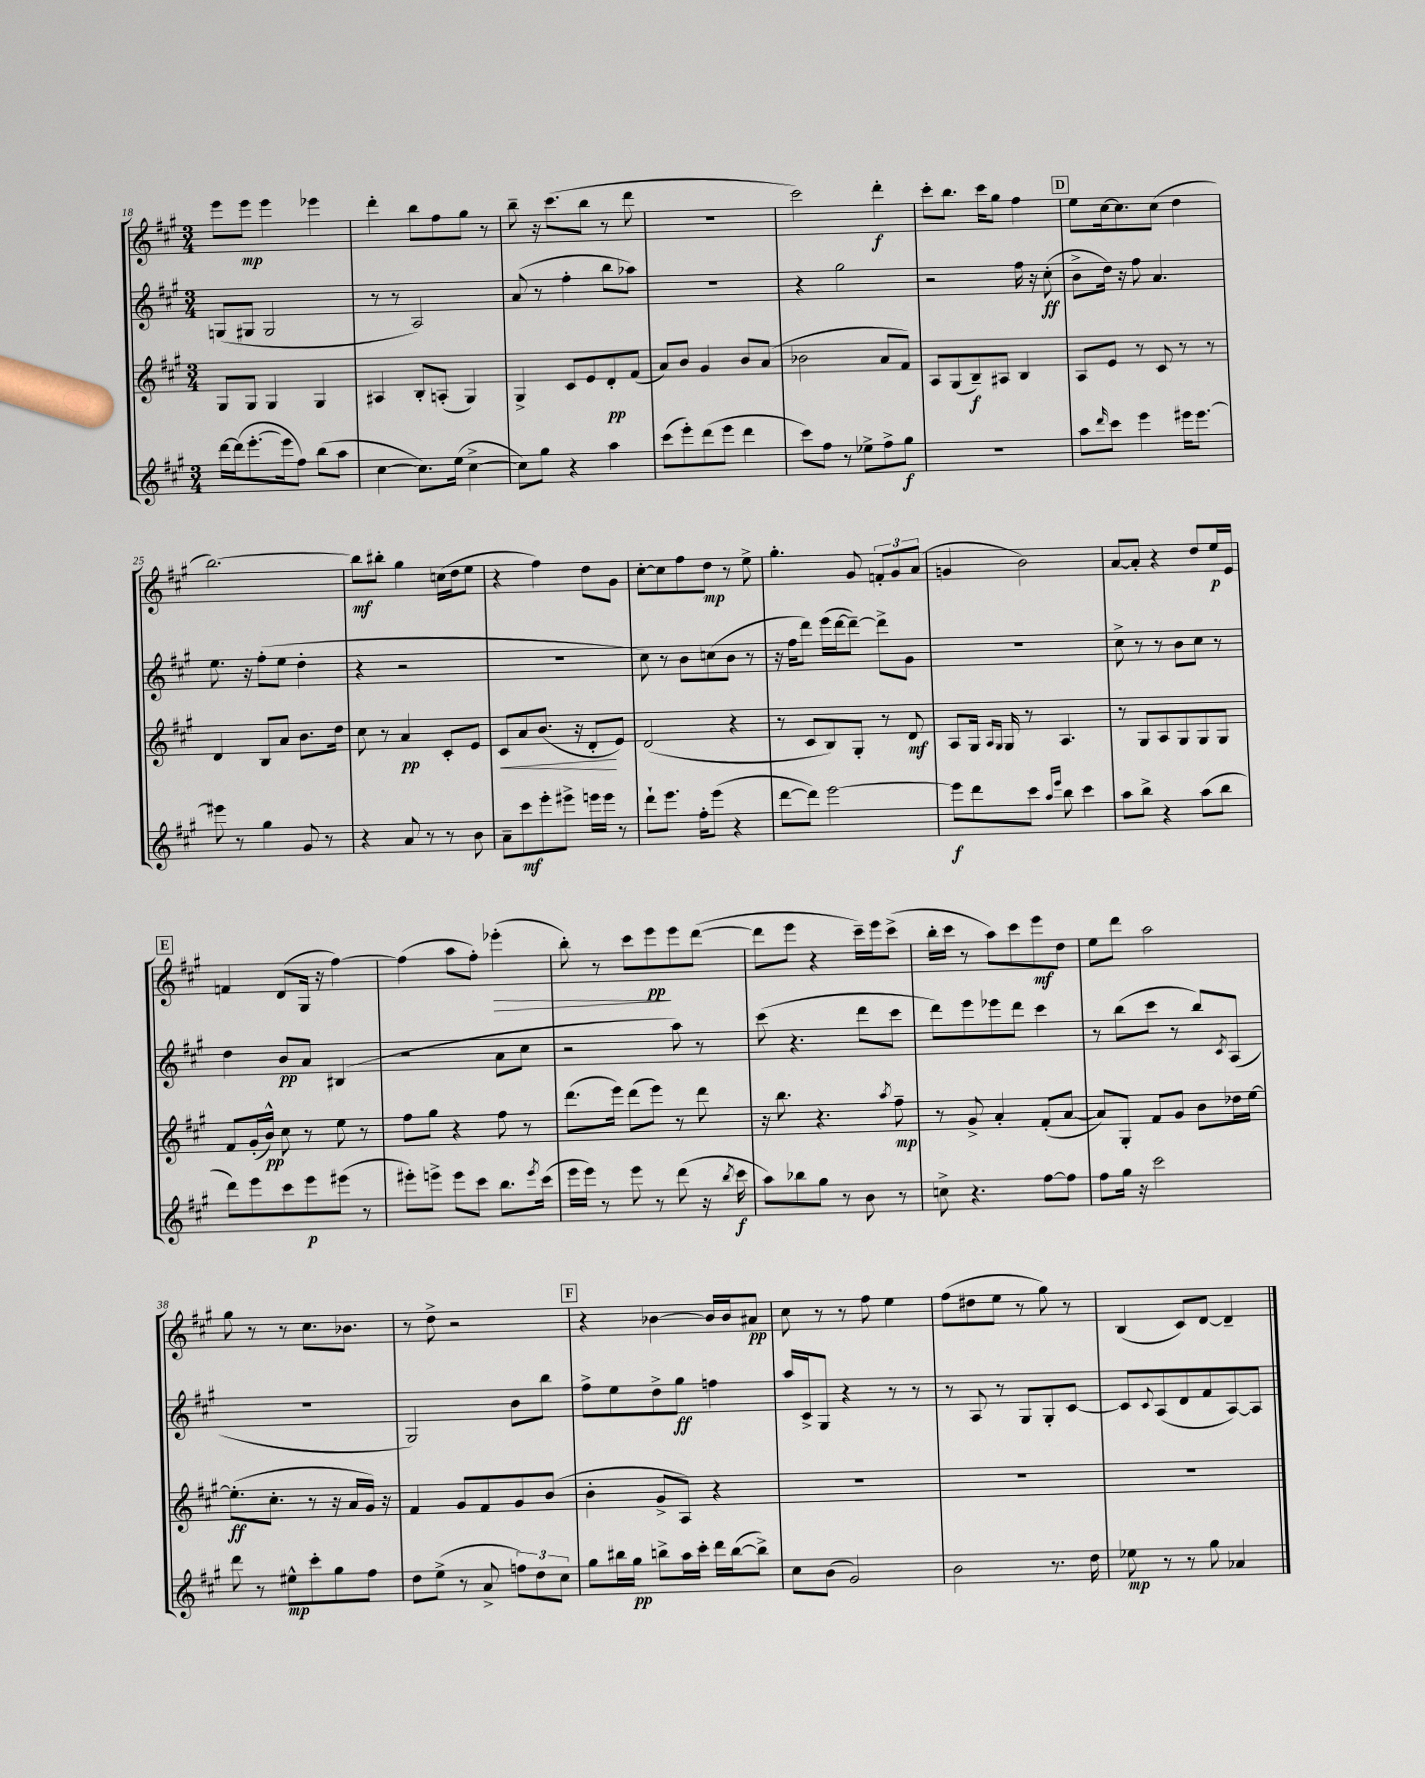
<<
\new StaffGroup <<
\new Staff = "s0" {
    \clef treble \key a \major \numericTimeSignature \time 3/4
    e'''8 e'''8\mp e'''4 ees'''4 |
    d'''4-. b''8 fis''8 gis''8 r8 |
    b''8-- r16 cis'''8.( b''8 r8 d'''8 |
    R2. |
    cis'''2) d'''4-.\f |
    cis'''8-. b''8. cis'''16 gis''8 fis''4 |
    \mark \markup { \box "D" } e''8 cis''16~ cis''8. cis''8( d''4 |
    b''2.~) |
    b''8\mf bis''8-. gis''4 c''16( d''16 e''8 |
    r4 fis''4) d''8 gis'8 |
    cis''8~-. cis''8 fis''8 d''8\mp r8 e''8-> |
    gis''4.-. gis'8 \tuplet 3/2 { f'8-. gis'8 a'8( } |
    g'4 b'2) |
    a'8~ a'8-. r4 d''8 e''16\p e'16 |
    \mark \markup { \box "E" } f'4 d'8( gis16 r16 fis''4~) |
    fis''4( a''8 fis''8-.) ees'''4-.\>( |
    b''8-.) r8 cis'''8 e'''8\pp\! e'''8 d'''8~( |
    d'''8 e'''8 r4 cis'''16--) e'''16 cis'''8->( |
    b''16-. cis'''16 r8 a''8) cis'''8 e'''8\mf d''8 |
    e''8 d'''8 a''2 |
    gis''8 r8 r8 cis''8. bes'8. |
    r8 d''8-> r2 |
    \mark \markup { \box "F" } r4 bes'4~ bes'16 bes'16 ais'8\pp |
    cis''8 r8 r8 fis''8 e''4 |
    fis''8( dis''8 e''8 r8 gis''8) r8 |
    b4( cis'8) d'8~ d'4-- \bar "|." |
}
\new Staff = "s1" {
    \clef treble \key a \major \numericTimeSignature \time 3/4
    g8( gis8 gis2 |
    r8 r8 a2) |
    a'8( r8 fis''4-. b''8 aes''8) |
    R2. |
    r4 gis''2 |
    r2 fis''16 r16 cis''8-.\ff( |
    \mark \markup { \box "D" } b'8-> d''16) r16 fis''8 a'4. |
    e''8. r16 fis''8-.( e''8 d''4-. |
    r4 r2 |
    R2. |
    cis''8) r8 b'8 c''8( b'8 r8 |
    r16 fis''16 d'''8) e'''16( d'''16~ d'''8~--) d'''8-> gis'8 |
    R2. |
    cis''8-> r8 r8 b'8 cis''8 r8 |
    \mark \markup { \box "E" } d''4 b'8\pp a'8 bis4( |
    r2 a'8 cis''8 |
    r2 a''8) r8 |
    cis'''8( r4. d'''8 cis'''8 |
    d'''8) e'''8 ees'''8 d'''8 cis'''4 |
    r8 b''8( cis'''8 r8 b''8) \acciaccatura { cis'8 } a8( |
    R2. |
    gis2) b'8 b''8 |
    \mark \markup { \box "F" } fis''8-> e''8 d''8-> gis''8\ff f''4 |
    a''16 cis'16-> gis8 r4 r8 r8 |
    r8 a8 r8 gis8 gis8-. cis'8~ |
    cis'8 \appoggiatura { cis'8 } a8( d'8 fis'8 a8~) a8 \bar "|." |
}
\new Staff = "s2" {
    \clef treble \key a \major \numericTimeSignature \time 3/4
    gis8 gis8 gis4 gis4 |
    ais4 b8-. a8-.( gis4) |
    gis4-> cis'8 e'8 d'8-.\pp fis'8( |
    a'8) b'8 gis'4 b'8 a'8( |
    bes'2 a'8 fis'8) |
    a8 gis8( b8--\f) ais8 b4 |
    \mark \markup { \box "D" } a8 e'8 r8 cis'8 r8 r8 |
    d'4 b8 a'8 b'8. d''16 |
    cis''8 r8 a'4\pp cis'8-. e'8 |
    cis'8\< a'8 b'8.( r16 d'8-.\! e'8) |
    d'2( r4 |
    r8 cis'8 b8) gis8-. r8 d'8\mf |
    a8 gis16 \grace { a16 gis16 } gis16 r8 a4. |
    r8 gis8 a8 gis8 gis8 gis8 |
    \mark \markup { \box "E" } fis'8 gis'16-.( b'16-^\pp) cis''8 r8 e''8 r8 |
    fis''8 gis''8 r4 fis''8 r8 |
    d'''8.( e'''16) d'''8( e'''8) r8 d'''8 |
    r16 b''8. r4. \acciaccatura { a''8 } fis''8--\mp |
    r8 gis'8-> a'4-. fis'8-.( a'8~ |
    a'8) gis8-. fis'8 gis'8 b'8 des''16 e''16~ |
    e''8.-.\ff( cis''8.-. r8 r16 a'16 gis'16) r16 |
    fis'4 gis'8 fis'8 gis'8 b'8( |
    \mark \markup { \box "F" } b'4-. gis'8-> a8) r4 |
    R2. |
    R2. |
    R2. \bar "|." |
}
\new Staff = "s3" {
    \clef treble \key a \major \numericTimeSignature \time 3/4
    d'''16~ d'''16( e'''8.~-. e'''16 fis''8) b''8( a''8 |
    cis''4~ cis''8.) e''16( cis''4~-> |
    cis''8) gis''8 r4 a''4 |
    cis'''8( e'''8-.) d'''8( e'''8 d'''4 |
    cis'''8) fis''8 r8 ees''8-> fis''8-> gis''8\f |
    R2. |
    \mark \markup { \box "D" } a''8 \grace { d'''16 } cis'''8 e'''4 eis'''16 eis'''8.~ |
    eis'''8 r8 gis''4 gis'8 r8 |
    r4 a'8 r8 r8 b'8 |
    a'8-- cis'''8\mf e'''8-. eis'''8-> e'''16 e'''16 r8 |
    d'''8-! e'''8. fis''16-. e'''8( r4 |
    d'''8~ d'''8) e'''2~ |
    e'''8\f d'''8 cis'''8 \grace { a''16 e'''16 } b''8 cis'''4 |
    a''8 b''8-> r4 a''8( b''8 |
    \mark \markup { \box "E" } d'''8) e'''8 cis'''8 e'''8\p eis'''8( r8 |
    eis'''8-.) e'''8-> e'''8 cis'''8 b''8. \acciaccatura { e'''8 } cis'''16( |
    e'''16 e'''16) r8 e'''8 r8 d'''8( r16 \acciaccatura { b''8 } cis'''16\f |
    a''8) bes''8 gis''8 r8 b'8 r8 |
    c''8-> r4. fis''8~ fis''8 |
    fis''8 gis''16 r16 cis'''2 |
    d'''8 r8 eis''8-^\mp cis'''8-. gis''8 fis''8 |
    d''8 e''8->( r8 a'8-> \tuplet 3/2 { f''8) d''8 cis''8 } |
    \mark \markup { \box "F" } gis''8 bis''16 gis''16\pp b''8-> a''16 cis'''16-. d'''16 b''16~( b''8->) |
    cis''8 b'8( gis'2) |
    b'2 r8. d''16 |
    ees''8\mp r8 r8 gis''8 aes'4 \bar "|." |
}
>>
>>
\layout { \context { \Score currentBarNumber = #18 } }
